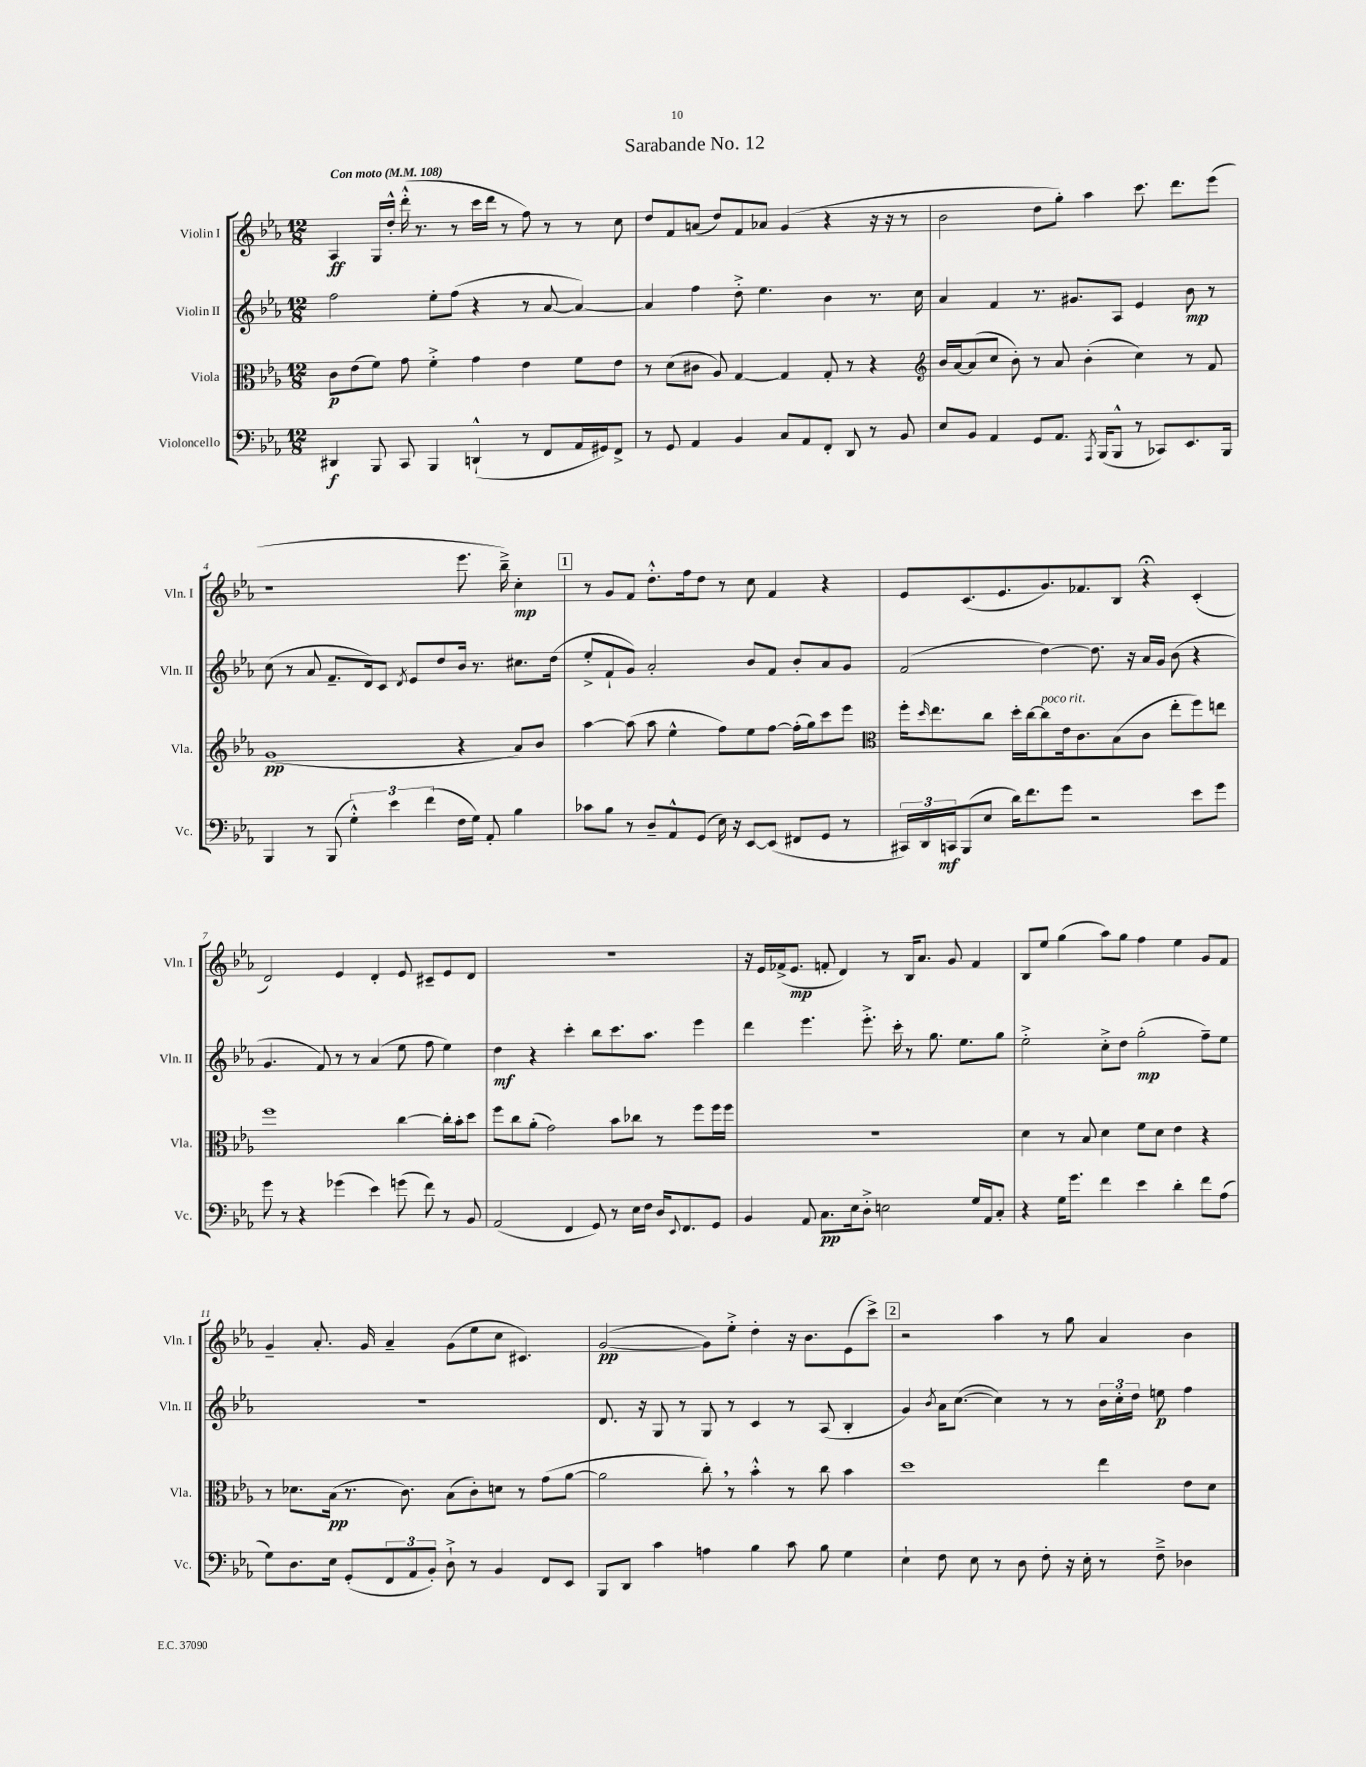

**kern	**kern	**kern	**kern
*staff4	*staff3	*staff2	*staff1
*clefF4	*clefC3	*clefG2	*clefG2
*k[b-e-a-]	*k[b-e-a-]	*k[b-e-a-]	*k[b-e-a-]
*M12/8	*M12/8	*M12/8	*M12/8
*MM108	*MM108	*MM108	*MM108
4DD#	8c	2ff	4A-
.	(8e-	.	.
8BBB-	8f)	.	16G
.	.	.	16dd'^^
8CC	8g	.	(16ddd'^^
.	.	.	8.r
4BBB-	4f'^	8ee-'	.
.	.	(8ff	8r
(4DD`^^	4g	4r	16ccc
.	.	.	16ddd
.	.	.	8r
8r	4e-	8r	8ff)
8FF	.	[8a-	8r
16AA-	8f	4a-_)	8r
16GG#)	.	.	.
8FF^	8e-	.	8cc
=	=	=	=
8r	8r	4a-]	8dd
8GG	(8d	.	8f
4AA-	8c#	4ff	(8a
.	8A-)	.	8dd)
4BB-	[4G	8dd'^	8f
.	.	4.ee-	8a-
8C	4G]	.	(4g
8AA-	.	.	.
8FF'	8G'	4b-	4r
8DD	8r	.	.
8r	4r	8.r	16r
.	.	.	16r
8BB-	.	.	8r
.	.	16cc	.
=	=	=	=
*	*clefG2	*	*
8E-	16b-	4a-	2b-
.	[16a-	.	.
8BB-	(8a-]	.	.
4AA-	8cc	4f	.
.	8b-')	.	.
8GG	8r	8.r	8dd
8.AA-	8a-	.	8gg')
.	.	8.g#	.
.	(4b-'	.	4aa-
8qAAA-	.	.	.
(16BBB-	.	.	.
8BBB-^^	.	8A-	.
8r	4cc)	4e-	8.ccc
8CC-)	.	.	.
.	.	.	8.ddd
8.EE-	8r	8b-	.
.	8f	8r	(8eee-
16BBB-	.	.	.
=	=	=	=
4BBB-	(1g	(8cc	1r
.	.	8r	.
8r	.	8a-	.
(8BBB-	.	8.f~	.
6G'^^)	.	.	.
.	.	16d)	.
.	.	8c	.
6e-	.	.	.
.	.	8qd	.
.	.	8e-	.
(6f	.	.	.
.	.	8dd	.
16F	4r	16b-	8.eee-
16G)	.	8.r	.
8AA-'	.	.	.
.	.	.	16bb-~^)
4B-	8a-)	8.cc#	4cc'
.	8b-	.	.
.	.	(16dd	.
=	=	=	=
8c-	[4aa-	8ee-'^	8r
8B-	.	8f`	8g
8r	(8aa-]	8g)	8f
8D~	8aa-	2a-'	8.dd'^^
8AA-^^	4ee-^^	.	.
.	.	.	16ff
(8GG	.	.	8dd
16E-)	8ff)	.	8r
16r	.	.	.
[8EE-	8ee-	8b-	8cc
(8EE-]	[8ff	8f	4f
8FF#	(16ff']	8b-'	.
.	16gg)	.	.
8GG	8ccc	8a-	4r
8r	8eee-	8g	.
=	=	=	=
*	*clefC3	*	*
24CC#)	16ff'	(2f	8e-
24DD	.	.	.
.	16qqdd	.	.
.	8.ee-	.	.
24CC	.	.	.
(8BBB-	.	.	(8.c
8E-	8cc	.	.
.	.	.	8.e-
16d)	16dd'	.	.
8.f	[16cc	.	.
.	8cc]	[4dd)	8.g)
8g	16e-	.	.
.	8.c	.	8.f-
2r	.	8.dd]	.
.	(8B-	.	8B-
.	.	16r	.
.	8c	16a-	4r;
.	.	16g	.
.	8ee-'	(8b-	.
8e-	8ff)	4r	(4c'
8g	8ee	.	.
=	=	=	=
8g	1ff	4.g	2d)
8r	.	.	.
4r	.	.	.
.	.	8f)	.
(4g-	.	8r	4e-
.	.	8r	.
4e-)	.	(4a-	4d'
(8g	[4cc	8ee-	8e-
8f)	.	8ff	8c#~
8r	16cc']	4ee-)	8e-
.	16b-'	.	.
8BB-	8dd	.	8d
=	=	=	=
(2AA-	8ff	4dd	1.r
.	8cc	.	.
.	(8a-'	4r	.
.	2g)	.	.
4FF	.	4ccc'	.
8GG)	.	8bb-	.
8r	8b-	8.ccc	.
16E-	8cc-	.	.
16F	.	8.aa-	.
16D	8r	.	.
8qqEE-	.	.	.
8.FF	.	.	.
.	8ff	4eee-	.
8GG	16ff	.	.
.	16ff	.	.
=	=	=	=
4BB-	1.r	4ddd	16r
.	.	.	16e-
.	.	.	(16f-^
.	.	.	8.e-
8AA-	.	4.eee-	.
8.C	.	.	8f'
.	.	.	4d)
16E-	.	.	.
8D'^	.	8.eee-'^	.
2E	.	.	8r
.	.	16ccc'	.
.	.	8r	16B-
.	.	.	8.a-
.	.	8.gg	.
.	.	.	8g
.	.	8.ee-	.
16G	.	.	4f
16AA-	.	.	.
8C'	.	8gg	.
=	=	=	=
4r	4d	2ee-'^	8B-
.	.	.	8ee-
16G	8r	.	(4gg
8.g	.	.	.
.	8B-	.	.
4f	4d	8cc'^	8aa-)
.	.	8dd	8gg
4e-	8f	(2gg'	4ff
.	8d	.	.
4d'	4e-	.	4ee-
8f	4r	8ff~)	8g
(8A-	.	8ee-	8f
=	=	=	=
8G)	8r	1.r	4g~
8.D	8.d-	.	.
.	.	.	8.a-'
16E-	(16B-	.	.
(8GG'	8.r	.	.
.	.	.	16g
12FF	.	.	4a-~
.	8.c)	.	.
12AA-	.	.	.
12BB-')	.	.	.
8D`^	(8B-	.	(8g
8r	8c')	.	8ee-
4BB-	8d	.	8cc
.	8r	.	4.c#)
8FF	(8g	.	.
8EE-	[8a-	.	.
=	=	=	=
8BBB-	2a-]	8.d	([2g
8DD	.	.	.
.	.	16r	.
4c	.	8G	.
.	.	8r	.
4A	8cc')	8G	8g])
.	8r	8r	8ee-'^
4B-	4b-'^^	4c	4dd'
8c	8r	8r	16r
.	.	.	8.b-
8B-	8cc	(8A-	.
4G	4b-	4B-'	(8e-
.	.	.	8ccc^)
=	=	=	=
4E-`	1dd	4g)	2r
.	.	8qb-	.
8F	.	16a-	.
.	.	([8.cc	.
8E-	.	.	.
8r	.	4cc])	4aa-
8D	.	.	.
8F'	.	8r	8r
16r	.	8r	8gg
16E-'	.	.	.
8r	4ee-	24b-	4a-
.	.	24cc'	.
.	.	24dd	.
8F~^	.	8ee	.
4D-	8e-	4ff	4b-
.	8d	.	.
==	==	==	==
*-	*-	*-	*-
